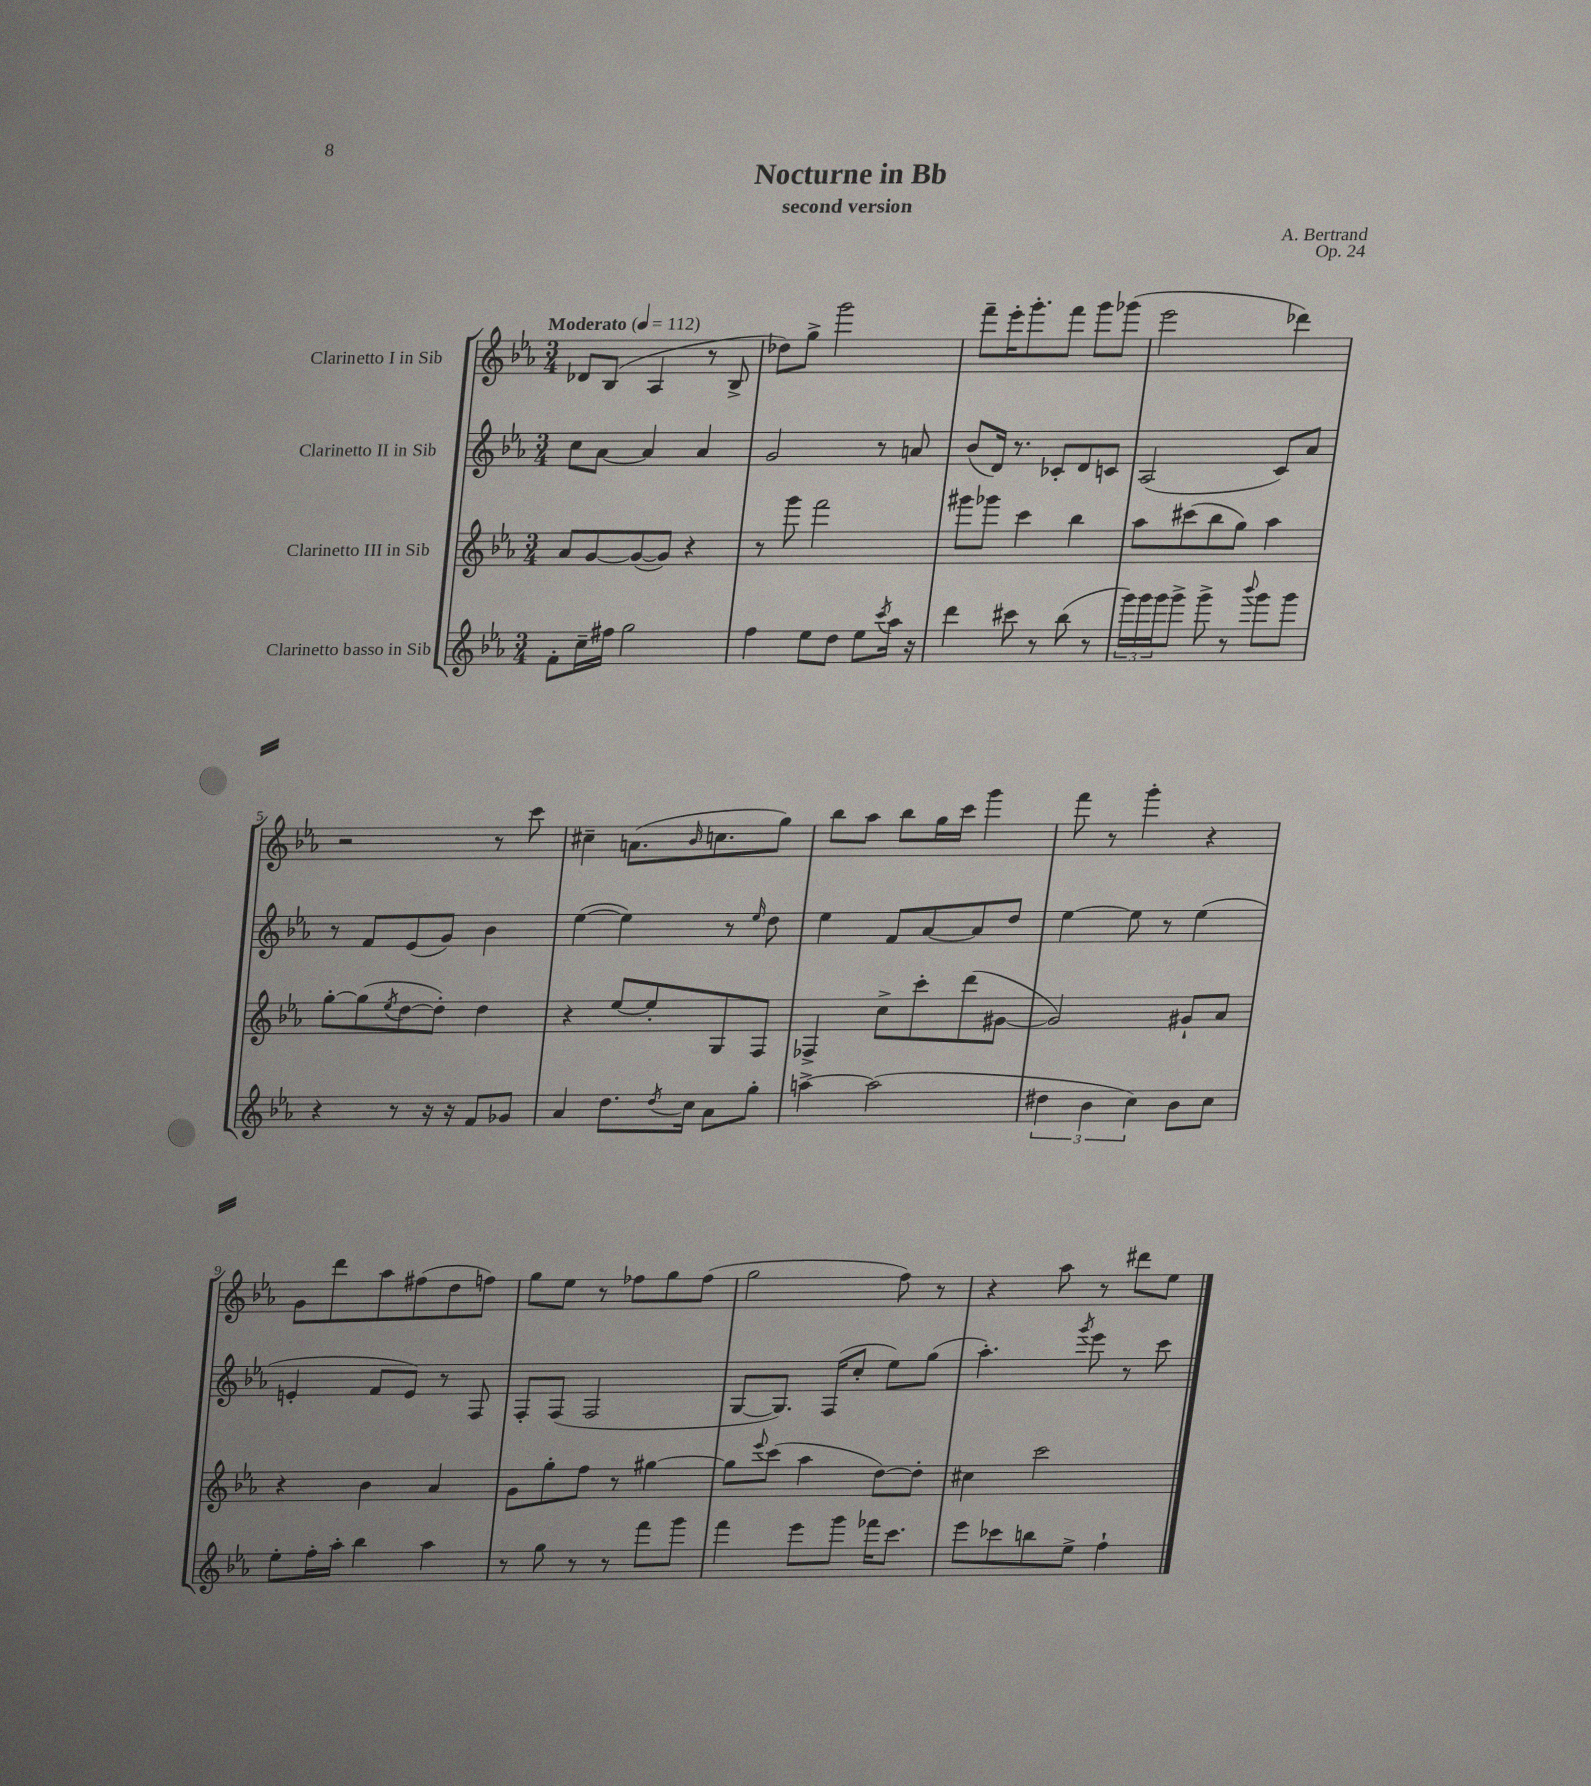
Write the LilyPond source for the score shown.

\header { title = "Nocturne in Bb" composer = "A. Bertrand" subtitle = "second version" opus = "Op. 24" }
<<
\new StaffGroup <<
\new Staff = "s0" \with { instrumentName = "Clarinetto I in Sib" } {
    \clef treble \key ees \major \numericTimeSignature \time 3/4 \tempo "Moderato" 4 = 112
    des'8 bes8( aes4 r8 bes8-> |
    des''8) g''8-> g'''2 |
    f'''8-- ees'''16-. g'''8.-. f'''8 g'''8 ges'''8( |
    ees'''2 des'''4) |
    r2 r8 c'''8 |
    cis''4-- a'8.( \grace { bes'16 } c''8. g''8) |
    bes''8 aes''8 bes''8 g''16 c'''16 g'''4 |
    f'''8 r8 g'''4-. r4 |
    g'8 d'''8 aes''8 fis''8( d''8 f''8) |
    g''8 ees''8 r8 fes''8 g''8 fes''8( |
    g''2 f''8) r8 |
    r4 aes''8 r8 dis'''8 ees''8 \bar "|." |
}
\new Staff = "s1" \with { instrumentName = "Clarinetto II in Sib" } {
    \clef treble \key ees \major \numericTimeSignature \time 3/4
    c''8 aes'8~ aes'4 aes'4 |
    g'2 r8 a'8 |
    bes'8( d'16) r8. ces'8-. d'8 c'8 |
    aes2( c'8) aes'8 |
    r8 f'8 ees'8( g'8) bes'4 |
    ees''4~( ees''4) r8 \grace { ees''16 } d''8 |
    ees''4 f'8 aes'8~ aes'8 d''8 |
    ees''4~ ees''8 r8 ees''4( |
    e'4-. f'8 e'8) r8 f8 |
    f8-. f8( f2 |
    g8~ g8.) f16( c''8-. ees''8) g''8( |
    aes''4.-.) \acciaccatura { g'''8 } ees'''8 r8 c'''8 \bar "|." |
}
\new Staff = "s2" \with { instrumentName = "Clarinetto III in Sib" } {
    \clef treble \key ees \major \numericTimeSignature \time 3/4
    aes'8 g'8~ g'8~( g'8) r4 |
    r8 g'''8 f'''2 |
    gis'''8 ges'''8 c'''4 bes''4 |
    aes''8 cis'''8( bes''8 g''8) aes''4 |
    g''8~-. g''8( \acciaccatura { ees''8 } d''8~ d''8-.) d''4 |
    r4 ees''8~ ees''8-. g8 f8 |
    fes4-> c''8-> c'''8-. d'''8( gis'8~ |
    gis'2) gis'8-! aes'8 |
    r4 bes'4 aes'4 |
    g'8 g''8-. f''8 r8 gis''4~ |
    gis''8 \appoggiatura { ees'''8 } c'''8( aes''4 d''8~) d''8-. |
    cis''4 c'''2 \bar "|." |
}
\new Staff = "s3" \with { instrumentName = "Clarinetto basso in Sib" } {
    \clef treble \key ees \major \numericTimeSignature \time 3/4
    f'8-. c''16-- fis''16 g''2 |
    f''4 ees''8 d''8 ees''8 \acciaccatura { c'''8 } aes''16 r16 |
    d'''4 cis'''8 r8 bes''8( r8 |
    \tuplet 3/2 { g'''16) g'''16 g'''16 } g'''8-> g'''8-> r8 \appoggiatura { bes'''8 } g'''8 g'''8 |
    r4 r8 r16 r16 f'8 ges'8 |
    aes'4 d''8. \acciaccatura { d''8 } c''16 aes'8 g''8-. |
    a''4~-> a''2( |
    \tuplet 3/2 { dis''4 bes'4 c''4) } bes'8 c''8 |
    ees''8-. f''16-. aes''16-. bes''4 aes''4 |
    r8 g''8 r8 r8 f'''8 g'''8 |
    f'''4 ees'''8 g'''8 fes'''16 c'''8. |
    ees'''8 ces'''8 b''8 ees''8-> f''4-! \bar "|." |
}
>>
>>
